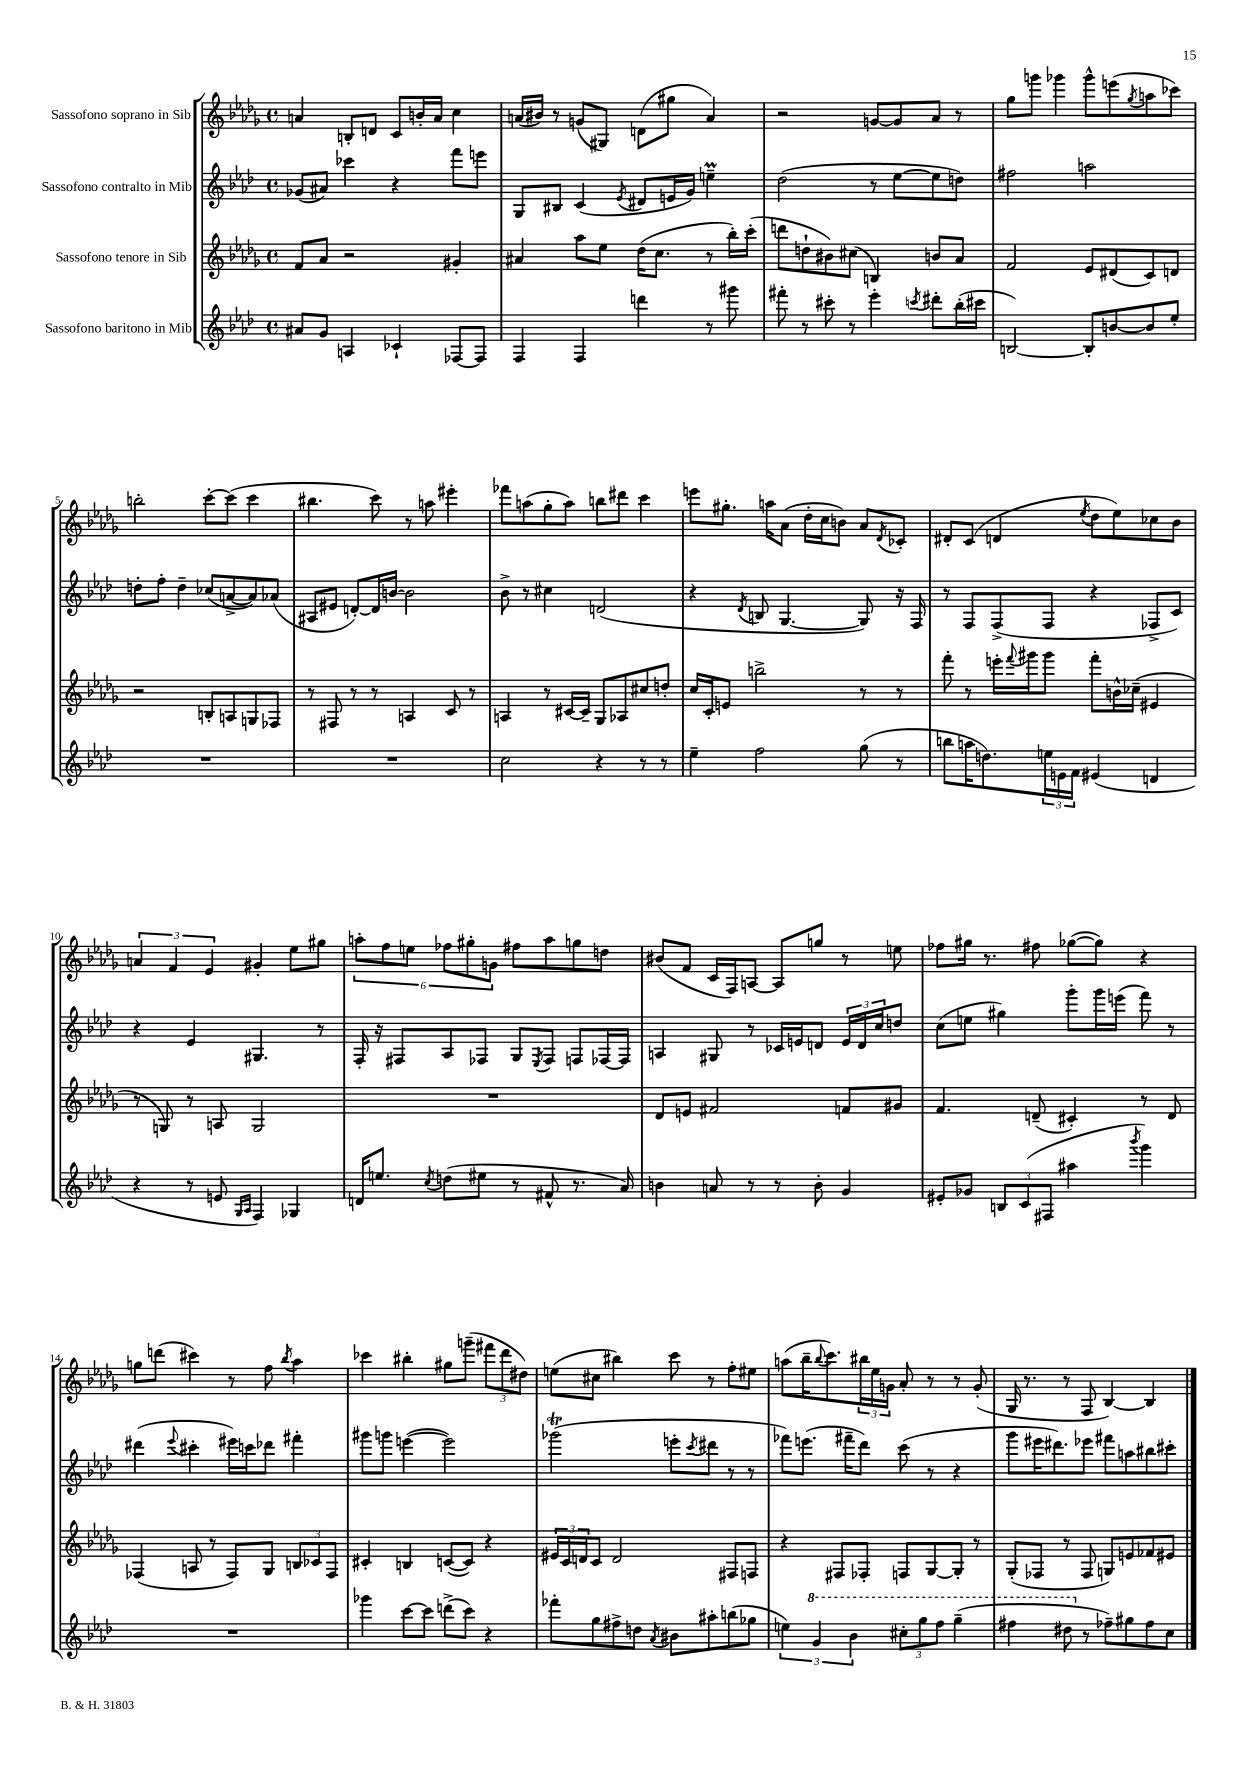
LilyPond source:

<<
\new StaffGroup <<
\new Staff = "s0" \with { instrumentName = "Sassofono soprano in Sib" } {
    \clef treble \key des \major \defaultTimeSignature \time 4/4
    a'4 b8-. d'8 c'8 b'16-. a'16 c''4 |
    a'16( bis'16) r8 g'8( gis8) d'8( gis''8 a'4) |
    r2 g'8~ g'8 aes'8 r8 |
    ges''8 g'''8 ges'''4 ges'''8-^ e'''8( \acciaccatura { ges''8 } a''8 ces'''8) |
    b''2-. c'''8~-. c'''8( c'''4 |
    bis''4. c'''8) r8 a''8 eis'''4-. |
    fes'''8 a''8( ges''8-. a''8) b''8 dis'''8 c'''4 |
    e'''8 gis''8.-. a''16 aes'8( des''16-. c''16 b'8) aes'8 \acciaccatura { des'8 } ces'8-. |
    dis'8-. c'8( d'4 \acciaccatura { ees''8 } des''8 ees''8) ces''8 bes'8 |
    \tuplet 3/2 { a'4 f'4 ees'4 } gis'4-. ees''8 gis''8 |
    \tuplet 6/4 { a''8-. f''8 e''8 fes''8 gis''8-. g'8 } fis''8 a''8 g''8 d''8 |
    bis'8( f'8 c'16 f16) a8~ a8 g''8 r8 e''8 |
    fes''8 gis''16 r8. fis''8 ges''8~( ges''8) r4 |
    g''8 d'''8( cis'''4) r8 f''8 \acciaccatura { bes''8 } aes''4 |
    ces'''4 bis''4-. gis''8 g'''8--( \tuplet 3/2 { fis'''8 des'''8 dis''8) } |
    e''8( cis''8 bis''4) c'''8 r8 f''8-. eis''8 |
    a''8( bes''16-- \appoggiatura { bes''8 } c'''8.) \tuplet 3/2 { bis''16 ees''16 g'16 } aes'8-. r8 r8 g'8-.( |
    ges16 r8. r8 f8 bes4~) bes4 \bar "|." |
}
\new Staff = "s1" \with { instrumentName = "Sassofono contralto in Mib" } {
    \clef treble \key aes \major \defaultTimeSignature \time 4/4
    ges'8( ais'8) ces'''4 r4 f'''8 e'''8 |
    g8 bis8 c'4( \acciaccatura { ees'8 } dis'8 e'16 g'16) e''4--\prall |
    des''2( r8 ees''8~ ees''8 d''8) |
    fis''2 a''2 |
    d''8-. f''8-. d''4-- ces''8( a'8~-> a'8) aes'8( |
    ais8 eis'8 d'8~-.) d'16 b'16~ b'2 |
    bes'8-> r8 cis''4 d'2( |
    r4 \acciaccatura { des'8 } b8 g4.~ g8) r16 f16 |
    r8 f8 f8->( f8 r4 fes8-> c'8) |
    r4 ees'4 gis4. r8 |
    f16-. r16 fis8 aes8 fes8 g8 \acciaccatura { ees8 } fes8 f8 fes16~ fes16 |
    a4 gis8 r8 ces'16 e'16 d'8 \tuplet 3/2 { e'16 d'16 c''16 } d''8 |
    c''8( e''8 gis''4) g'''8-. g'''16 e'''16( f'''8) r8 |
    dis'''4( \appoggiatura { ees'''8 } cis'''4-. eis'''16) c'''16 des'''8 fis'''4-. |
    gis'''8 g'''8 e'''4~( e'''2) |
    ges'''2\trill( e'''8-. \acciaccatura { c'''8 } dis'''8 r8 r8 |
    fes'''8) e'''8.( fis'''16-- des'''8) c'''8( r8 r4 |
    g'''8 eis'''16 dis'''8.) ees'''8 fis'''8 a''8 bis''8 cis'''8-. \bar "|." |
}
\new Staff = "s2" \with { instrumentName = "Sassofono tenore in Sib" } {
    \clef treble \key des \major \defaultTimeSignature \time 4/4
    f'8 aes'8 r2 gis'4-. |
    ais'4 aes''8 ees''8 des''16( c''8. r8 bes''16-.) c'''16-.( |
    d'''8 d''8-! bis'8) cis''8( b4) b'8 aes'8 |
    f'2 ees'8 dis'8( c'8) d'8 |
    r2 b8-. a8 g8 fes8 |
    r8 fis8 r8 r8 a4 c'8 r8 |
    a4 r8 cis'16~ cis'16-- ges8 aes8 cis''8 d''8-. |
    c''16 c'16-. e'8 b''2-> r8 r8 |
    f'''8-. r8 e'''16-. \appoggiatura { f'''8 } gis'''16 gis'''8 f'''8-. b'16-^ ces''16--( eis'4 |
    r8 g8) r8 a8 g2 |
    R1 |
    des'8 e'8 fis'2 f'8 gis'8 |
    f'4. d'8--( cis'4-.) r8 d'8 |
    fes4( a8 r8 fes8) ges8 \tuplet 3/2 { b8 ces'8 fes8 } |
    cis'4-. b4 c'8~( c'8) r4 |
    \tuplet 3/2 { eis'16 c'16 d'16 } c'8 d'2 fis8 f8 |
    r4 fis8 fes8-. f8 ges8~ ges8-. r8 |
    ges8-.( fes8 r8 fes8 g8) e'8 fes'8 eis'8 \bar "|." |
}
\new Staff = "s3" \with { instrumentName = "Sassofono baritono in Mib" } {
    \clef treble \key aes \major \defaultTimeSignature \time 4/4
    ais'8 g'8 a4 ces'4-! fes8~ fes8 |
    f4 f4 d'''4 r8 gis'''8 |
    fis'''8-. r8 cis'''8-. r8 ees'''4-. \acciaccatura { c'''8 } dis'''8-. bes''16-.( cis'''16 |
    b2~) b8-. b'8~ b'8 ees''8-. |
    R1 |
    R1 |
    c''2 r4 r8 r8 |
    ees''4-- f''2 g''8( r8 |
    b''8 a''16 d''8.) \tuplet 3/2 { e''16 e'16 f'16 } eis'4( d'4 |
    r4 r8 e'8 \grace { g16 aes16 } f4) ges4 |
    d'16 e''8. \acciaccatura { c''8 } d''8( eis''8 r8 fis'8-^ r8. aes'16) |
    b'4 a'8 r8 r8 b'8-. g'4 |
    eis'8-. ges'8 \tuplet 3/2 { b8 c'8( fis8 } ais''4 \acciaccatura { bes'''8 } g'''4) |
    R1 |
    ges'''4 c'''8~ c'''8 d'''8->( c'''8) r4 |
    fes'''8-. g''8 fis''8-> d''8 \acciaccatura { aes'8 } bis'8 ais''8-. b''8( ges''8 |
    \tuplet 3/2 { e''4) \ottava #1 g''4 bes''4 } \tuplet 3/2 { cis'''8-. g'''8 f'''8 } g'''4--( |
    fis'''4 dis'''8 \ottava #0 r8 fes''8--) gis''8 fes''8 c''8 \bar "|." |
}
>>
>>
